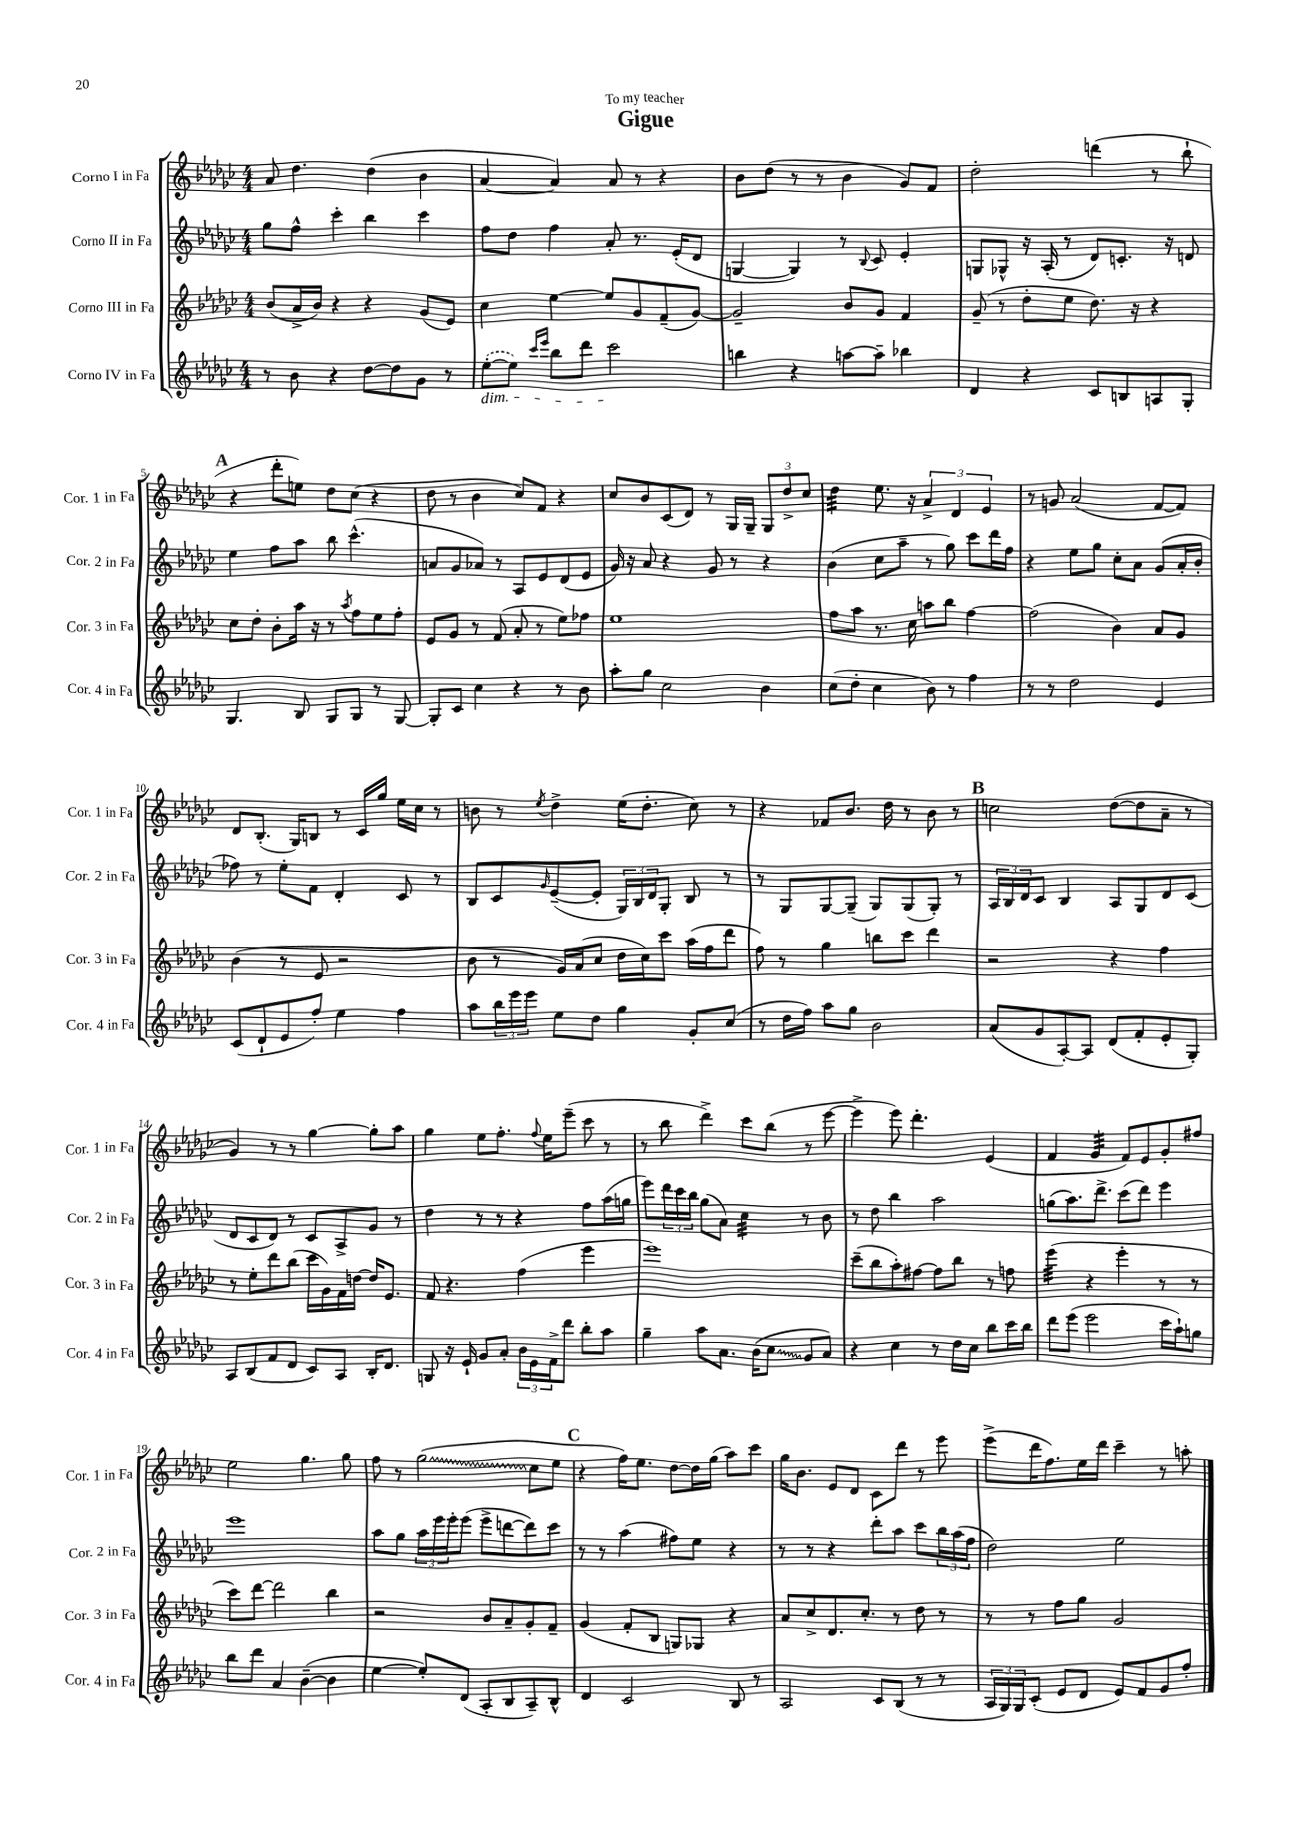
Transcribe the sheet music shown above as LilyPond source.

\header { title = "Gigue" dedication = "To my teacher" }
<<
\new StaffGroup <<
\new Staff = "s0" \with { instrumentName = "Corno I in Fa" shortInstrumentName = "Cor. 1 in Fa" } {
    \clef treble \key ges \major \numericTimeSignature \time 4/4
    aes'8 des''4. des''4( bes'4 |
    aes'4~ aes'4) aes'8 r8 r4 |
    bes'8 des''8( r8 r8 bes'4 ges'8) f'8 |
    des''2-. d'''4( r8 bes''8-! |
    \mark \markup { \bold "A" } r4 des'''8-. e''8) des''8 ces''8( r4 |
    des''8 r8 bes'4 ces''8) f'8 r4 |
    ces''8 bes'8 ces'8( des'8) r8 ges16 ges16-- \tuplet 3/2 { ges8 des''8-> ces''8 } |
    des''4:32 ees''8. r16 \tuplet 3/2 { aes'4-> des'4 ees'4 } |
    r8 g'8 aes'2( f'8~ f'8) |
    des'8 bes8.-.( ges16) b8 r8 ces'16 ges''16 ees''16 ces''16 r8 |
    b'8 r8 \acciaccatura { ees''8 } des''4-> ees''16( des''8.-. ces''8) r8 |
    r4 fes'8 bes'8. des''16 r8 bes'8 r8 |
    \mark \markup { \bold "B" } c''2 des''8~( des''8 aes'8-- r8 |
    ges'4) r8 r8 ges''4~ ges''8-. aes''8 |
    ges''4 ees''8 f''8.-. \appoggiatura { f''8 } ees''16 ees'''8--( ces'''8 r8 |
    r8 bes''8 des'''4->) ces'''8 bes''8( r8 ees'''8~ |
    ees'''4-> ees'''8) des'''4.-. ees'4( |
    f'4 ges'4:32 f'8) ees'8 ges'8-. fis''8 |
    ees''2 ges''4. ges''8 |
    f''8 r8 \once \override Glissando.style = #'zigzag ges''2\glissando( ces''8 ees''8 |
    \mark \markup { \bold "C" } r4 f''16) ees''8. des''8~ des''16 ges''16( aes''8) ces'''8 |
    ges''16 bes'8. ees'8 des'8 ces'8 des'''8 r8 ees'''8 |
    ees'''8->( des'''16 f''8.) ees''16 des'''16 ces'''4-- r8 a''8-. \bar "|." |
}
\new Staff = "s1" \with { instrumentName = "Corno II in Fa" shortInstrumentName = "Cor. 2 in Fa" } {
    \clef treble \key ges \major \numericTimeSignature \time 4/4
    ges''8 f''8-^ ces'''4-. bes''4 ces'''4 |
    f''8 des''8 f''4 aes'8-. r8. ees'16-.( des'8 |
    g4~ g4) r8 \appoggiatura { bes8 } ces'8 ees'4-. |
    g8 ges8-^ r16 aes16-.( r8 des'8) c'8.-. r16 d'8 |
    \mark \markup { \bold "A" } ees''4 f''8 aes''8 bes''8 ces'''4.-^( |
    a'8 ges'8 aes'8) r8 aes8 ees'8 des'8( ees'8 |
    ges'16) r16 aes'8 r4 ges'8 r8 r4 |
    bes'4( ces''8 aes''8-- r8 ges''8) ces'''8 des'''16 f''16 |
    r4 ees''8 ges''8 ces''8-. aes'8 ges'8( aes'16-. bes'16-. |
    fes''8) r8 ees''8-. f'8 des'4-. ces'8 r8 |
    bes8 ces'8 \grace { ges'16 } ees'8~--( ees'8-. \tuplet 3/2 { ges16) bes16 des'16 } ges8-. bes8 r8 |
    r8 ges8 ges8~ ges8--( ges8) ges8( ges8-.) r8 |
    \mark \markup { \bold "B" } \tuplet 3/2 { aes16 bes16 des'16 } ces'8 bes4 aes8 ges8 des'8 ces'8( |
    des'8 ces'8 des'8) r8 ces'8 aes8-> ges'8 r8 |
    des''4 r8 r8 r4 f''8 aes''16( g''16 |
    ees'''8) \tuplet 3/2 { des'''16 ces'''16 bes''16 } ges''8( aes'8) ces''4:32 r8 bes'8 |
    r8 des''8 bes''4 aes''2 |
    g''8( aes''8.) des'''8.-> ces'''8( des'''8) ees'''4 |
    ees'''1 |
    aes''8 ges''8 \tuplet 3/2 { aes''16 ees'''16 ees'''16-. } ees'''8( ees'''8-> d'''8~ d'''8) ces'''8 |
    \mark \markup { \bold "C" } r8 r8 aes''4( fis''8) ees''8 r4 |
    r8 r8 r4 des'''8-. aes''8 ces'''8 \tuplet 3/2 { bes''16 aes''16( f''16 } |
    des''2) ees''2 \bar "|." |
}
\new Staff = "s2" \with { instrumentName = "Corno III in Fa" shortInstrumentName = "Cor. 3 in Fa" } {
    \clef treble \key ges \major \numericTimeSignature \time 4/4
    bes'8( aes'16-> bes'16) r4 r4 ges'8( ees'8) |
    ces''4 ees''4~ ees''8 ges'8 f'8--( ges'8~) |
    ges'2-- bes'8 ges'8 f'4 |
    ges'8--( r8 des''8-. ees''8 des''8.) r16 r4 |
    \mark \markup { \bold "A" } ces''8 des''8-. bes'8-. aes''16 r16 r8 \acciaccatura { aes''8 } f''8 ees''8 f''8-. |
    ees'8 ges'8 r8 f'8( aes'8-. r8 ees''8) fes''8 |
    ees''1 |
    f''8 aes''8 r8. ces''16 a''8 bes''8 f''4~ |
    f''2( bes'4) aes'8 ges'8 |
    bes'4( r8 ees'8 r2 |
    bes'8 r8 ges'16) aes'16( ces''8 des''16 ces''16) ces'''8 aes''16( f''16 des'''8 |
    f''8) r8 ges''4 b''8 ces'''8 des'''4 |
    \mark \markup { \bold "B" } r2 r4 f''4 |
    r8 ees''8-. des'''8 bes''8( ces'''16 ges'16) f'16 d''16~ d''16 ees'8. |
    f'8 r4. f''4( ees'''4 |
    ees'''1) |
    ces'''8--( bes''8 aes''8-.) fis''8~ fis''8 bes''8 r8 f''8 |
    ees'''4:32( r4 ees'''4-. r8 r8 |
    ces'''8) des'''8~ des'''2 bes''4 |
    r2 bes'8 aes'8-- ges'8-. f'8-- |
    \mark \markup { \bold "C" } ges'4( f'8-. bes8 g8) ges8 r4 |
    aes'8 ces''8-> des'8. ces''8.-. r8 des''8 r8 |
    r8 r8 f''8 ges''8 ges'2 \bar "|." |
}
\new Staff = "s3" \with { instrumentName = "Corno IV in Fa" shortInstrumentName = "Cor. 4 in Fa" } {
    \clef treble \key ges \major \numericTimeSignature \time 4/4
    r8 bes'8 r4 des''8~ des''8 ges'8 r8 |
    \once \slurDashed ees''8~-.\dim( ees''8) \grace { ces'''16 ees'''16 } bes''8 des'''8 ces'''2\! |
    b''4 r4 a''8~ a''8-- bes''4 |
    des'4 r4 ces'8 b8 a8 ges8-. |
    \mark \markup { \bold "A" } ges4. bes8 ges8 ges8 r8 ges8~ |
    ges8-. ces'8 ces''4 r4 r8 bes'8 |
    aes''8-. ges''8 ces''2 bes'4 |
    ces''8( des''8-. ces''4 bes'8) r8 f''4 |
    r8 r8 des''2 ees'4 |
    ces'8( des'8-! ees'8 f''8-.) ees''4 f''4 |
    aes''8 \tuplet 3/2 { bes''16 ees'''16 ees'''16 } ees''8 des''8 ges''4 ges'8-. ces''8( |
    r8 des''16 f''16) aes''8 ges''8 bes'2 |
    \mark \markup { \bold "B" } aes'8( ges'8 aes8~-.) aes8 des'8( f'8-. ees'8-. ges8-.) |
    aes8 bes8( f'8 des'8 ces'8) aes8 bes16-. des'8. |
    g8 r16 ees'16-! ges'8 aes'8-. \tuplet 3/2 { bes'16 ees'16 f'16-> } des'''8 bes''8-. aes''8 |
    ges''4-- aes''8 aes'8. bes'16( \once \override Glissando.style = #'zigzag ces''8\glissando ges'8 aes'8) |
    r4 ces''4 r8 des''16 ces''16 bes''8 ces'''16 bes''16 |
    des'''8 ees'''8( ees'''2 ces'''16 aes''16-!) g''8 |
    bes''8 des'''8 aes'4 bes'4~--( bes'4 |
    ees''4~ ees''8-.) des'8( aes8-. bes8 aes8--) bes8-^ |
    \mark \markup { \bold "C" } des'4 ces'2 bes8 r8 |
    aes2 ces'8 bes8( r8 r8 |
    \tuplet 3/2 { aes16 ges16) ges16 } ces'8-.( ees'8 des'8 ees'8) f'8 ges'8 f''8-. \bar "|." |
}
>>
>>
